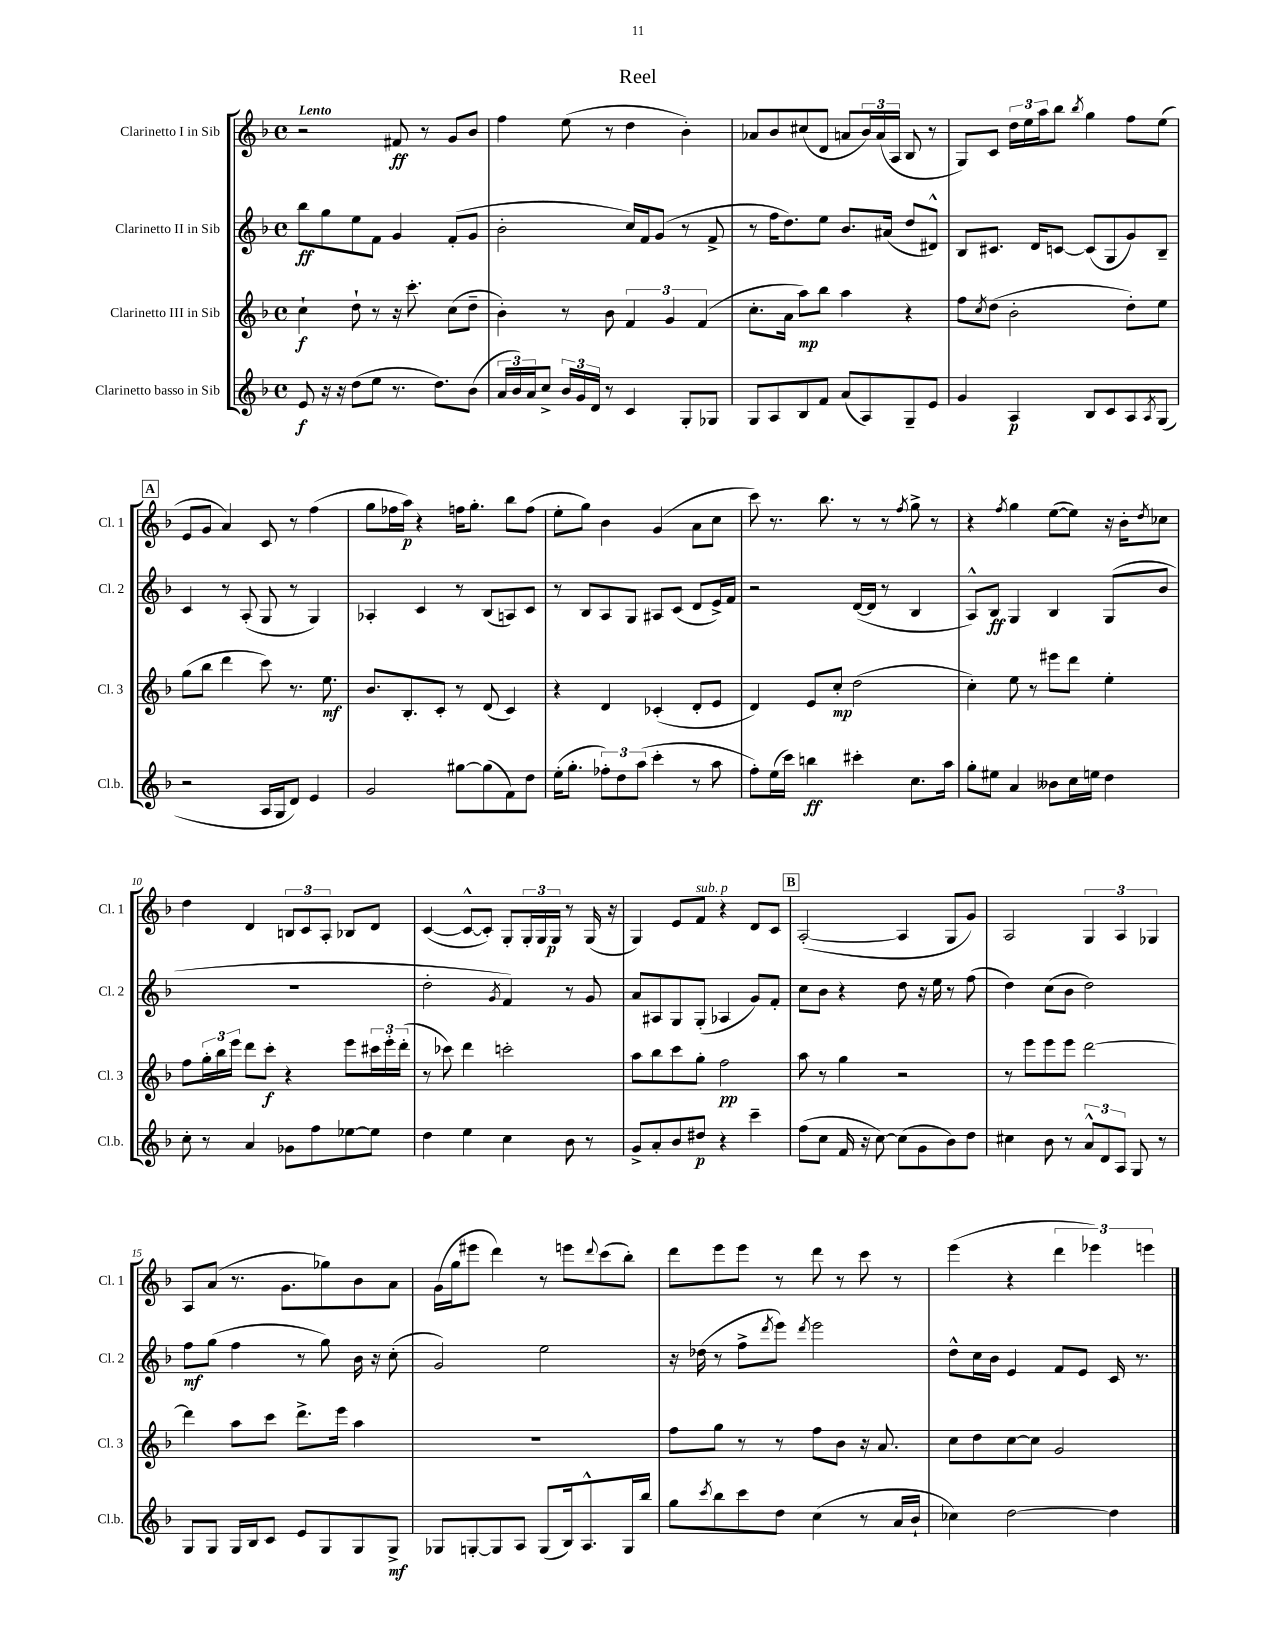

**kern	**kern	**kern	**kern
*staff4	*staff3	*staff2	*staff1
*clefG2	*clefG2	*clefG2	*clefG2
*k[b-]	*k[b-]	*k[b-]	*k[b-]
*M4/4	*M4/4	*M4/4	*M4/4
*met(c)	*met(c)	*met(c)	*met(c)
8e	4cc`	8bb-	2r
16r	.	8gg	.
16r	.	.	.
(8dd	8dd`	8ee	.
8ee	8r	8f	.
8.r	16r	4g	8f#
.	8.ccc'	.	.
.	.	.	8r
8.dd)	.	.	.
.	(8cc	(8f'	8g
(8b-	8dd~	8g	8b-
=	=	=	=
24a	4b-')	2b-'	4ff
24b-)	.	.	.
24a	.	.	.
8cc^	.	.	.
24b-	8r	.	(8ee
24g	.	.	.
24d	.	.	.
8r	8b-	.	8r
4c	6f	16cc)	4dd
.	.	16f	.
.	.	(8g	.
.	6g	.	.
8G'	.	8r	4b-')
.	(6f	.	.
8G-	.	8f^	.
=	=	=	=
8G	8.cc'	8r	8a-
8A	.	16ff	8b-
.	16a	8.dd)	.
8B-	8aa)	.	(8cc#
8f	8bb-	8ee	8d
(8a	4aa	8.b-	8a
8A)	.	.	24b-)
.	.	.	(24a
.	.	(16a#	.
.	.	.	24A
8G~	4r	8dd	8B-
8e	.	8d#^^)	8r
=	=	=	=
4g	8ff	8B-	8G)
.	8qcc	.	.
.	(8dd	8.c#	8c
4A	2b-'	.	24dd
.	.	.	24ee
.	.	16d	.
.	.	.	24aa
.	.	[8c	8bb-
.	.	.	8qbb-
8B-	.	(8c]	4gg
8c	.	8G	.
8A	8dd')	8g)	8ff
8qA	.	.	.
(8G	8ee	8B-~	(8ee
=	=	=	=
2r	(8gg	4c	8e
.	8bb-	.	8g
.	4ddd	8r	4a)
.	.	(8A'	.
16A	8ccc)	8G	8c
16G	.	.	.
8d)	8.r	8r	8r
4e	.	4G)	(4ff
.	8.ee	.	.
=	=	=	=
2g	8.b-	4A-'	8gg
.	.	.	16ff-
.	8.B-'	.	16aa)
.	.	4c	4r
.	8c'	.	.
[8gg#	8r	8r	16ff
.	.	.	8.gg'
(8gg#]	(8d	(8B-	.
8f)	4c)	8A)	8bb-
8dd	.	8c	(8ff
=	=	=	=
(16ee'	4r	8r	8ee'
8.gg'	.	.	.
.	.	8B-	8gg)
12ff-')	4d	8A	4b-
12dd	.	.	.
.	.	8G	.
(12aa	.	.	.
4ccc'	(4c-'	8A#	(4g
.	.	(8c	.
8r	8d'	8d	8a
8aa	8e	16e^)	8cc
.	.	16f	.
=	=	=	=
8ff')	4d)	2r	8ccc)
(16ee	.	.	8.r
16ccc)	.	.	.
4bb	8e	.	.
.	.	.	8.bb-
.	8cc'	.	.
4ccc#'	(2dd	([16d	8r
.	.	16d]	.
.	.	8r	8r
.	.	.	8qff
8.cc	.	4B-	8gg^
.	.	.	8r
16aa	.	.	.
=	=	=	=
8gg'	4cc')	8A^^)	4r
8ee#	.	8B-	.
.	.	.	8qff
4a	8ee	4G	4gg
.	8r	.	.
8b--	8eee#	4B-	([8ee
16cc	8ddd	.	8ee])
16ee	.	.	.
4dd	4ee'	(8G	16r
.	.	.	16b-'
.	.	.	8qdd
.	.	8b-	8cc-
=	=	=	=
8cc'	8ff	1r	4dd
8r	24gg'	.	.
.	24bb-	.	.
.	24eee	.	.
4a	8ddd	.	4d
.	8ccc'	.	.
8g-	4r	.	12B
.	.	.	12c
8ff	.	.	.
.	.	.	12A'
[8ee-	8eee	.	8B-
8ee-]	24ccc#	.	8d
.	24eee'	.	.
.	(24ddd'	.	.
=	=	=	=
4dd	8r	2dd'	([4c
.	8ccc-)	.	.
4ee	4ddd	.	8c^^_
.	.	.	8c'])
.	.	8qg	.
4cc	2ccc'	4f)	8G'
.	.	.	24G'
.	.	.	24G
.	.	.	24G
8b-	.	8r	8r
8r	.	8g	(16G
.	.	.	16r
=	=	=	=
8g^	8aa	8a	4G)
8a'	8bb-	8A#	.
8b-	8ccc	8G	8e
8dd#	8gg'	(8G'	8f
4r	2ff	4A-	4r
4ccc~	.	8g)	8d
.	.	8f'	8c
=	=	=	=
(8ff	8aa	8cc	([2A'
8cc	8r	8b-	.
16f	4gg	4r	.
16r	.	.	.
[8cc)	.	.	.
(8cc]	2r	8dd	4A]
8g	.	16r	.
.	.	16ee	.
8b-)	.	8r	8G
8dd	.	(8ff	8g)
=	=	=	=
4cc#	8r	4dd)	2A
.	8eee	.	.
8b-	8eee	(8cc	.
8r	8eee	8b-	.
12a^^	[2ddd	2dd)	6G
12d	.	.	.
12A	.	.	6A
8G	.	.	.
.	.	.	6G-
8r	.	.	.
=	=	=	=
8G	4ddd]	8ff	8A
8G	.	(8gg	(8a
16G	8aa	4ff	8.r
16B-	.	.	.
8c	8ccc	.	.
.	.	.	8.g
8e	8.ddd^	8r	.
8G	.	8gg)	8gg-)
.	16eee	.	.
8G	4aa	16b-	8b-
.	.	16r	.
8G^	.	(8cc'	8a
=	=	=	=
8G-	1r	2g)	(16g
.	.	.	16gg
[8G'	.	.	8eee#
8G]	.	.	4ddd)
8A	.	.	.
(8G	.	2ee	8r
16B-)	.	.	8eee
8.A^^	.	.	.
.	.	.	8qqddd
.	.	.	(8ccc
16G	.	.	8bb-')
16bb-	.	.	.
=	=	=	=
8gg	8ff	16r	8ddd
.	.	(16dd-	.
8qccc	.	.	.
8bb-	8gg	8r	8eee
8ccc	8r	8ff^	8eee
.	.	8qddd	.
8dd	8r	8eee)	8r
.	.	8qddd	.
(4cc	8ff	2eee	8ddd
.	8b-	.	8r
8r	16r	.	8ccc
.	8.a	.	.
16a	.	.	8r
16b-`	.	.	.
=	=	=	=
4cc-)	8cc	8dd^^	(4eee
.	8dd	16cc	.
.	.	16b-	.
[2dd	[8cc	4e	4r
.	8cc]	.	.
.	2g	8f	6ddd
.	.	8e	.
.	.	.	6eee-)
4dd]	.	16c	.
.	.	8.r	.
.	.	.	6eee
==	==	==	==
*-	*-	*-	*-
